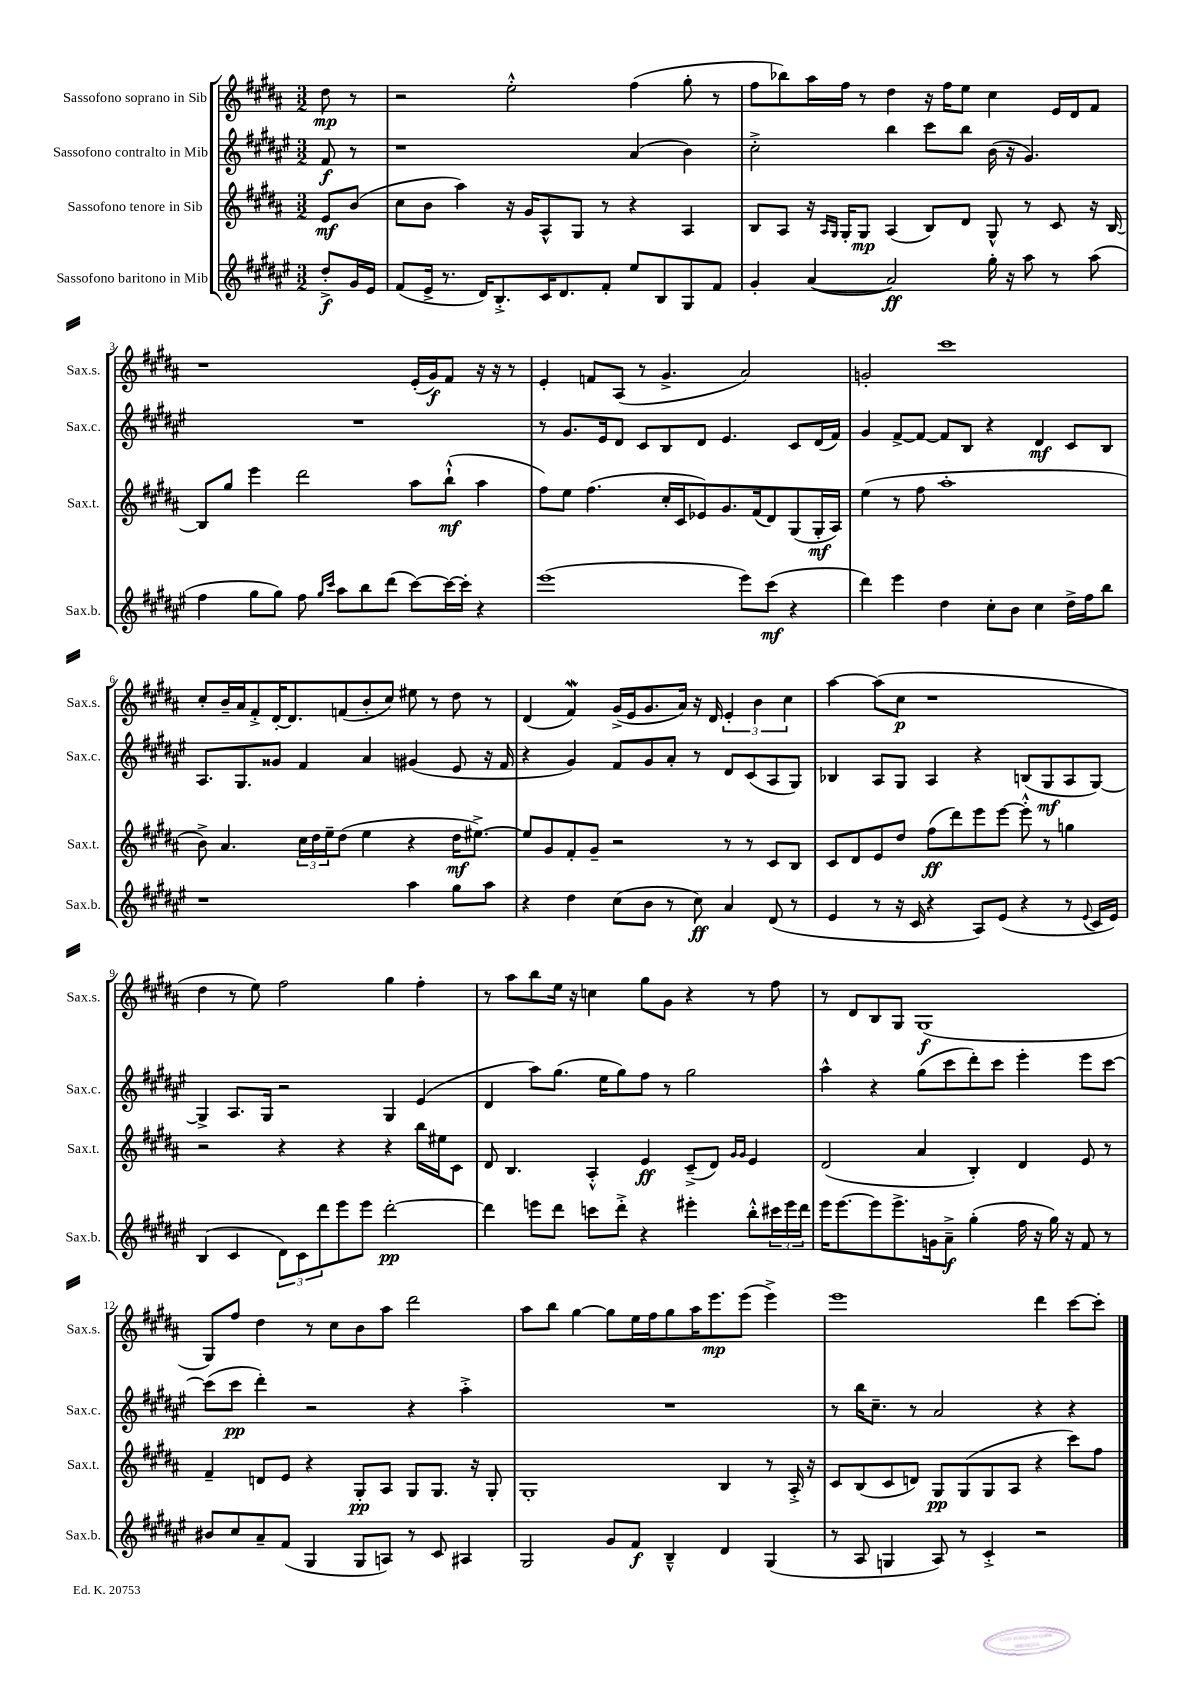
<<
\new StaffGroup <<
\new Staff = "s0" \with { instrumentName = "Sassofono soprano in Sib" shortInstrumentName = "Sax.s." } {
    \clef treble \key b \major \numericTimeSignature \time 3/2 \partial 4
    dis''8\mp r8 |
    r2 e''2-.-^ fis''4( gis''8-. r8 |
    fis''8 bes''8) ais''16 fis''16 r8 dis''4 r16 fis''16 e''8 cis''4 e'16 dis'16 fis'8 |
    r1 e'16-.( gis'16\f) fis'8 r16 r16 r8 |
    e'4-. f'8 ais8( r8 gis'4.-> ais'2) |
    g'2-. cis'''1 |
    cis''8-. b'16-- ais'16 fis'8-.-> dis'16~-. dis'8. f'8( b'8-. cis''8) eis''8 r8 dis''8 r8 |
    dis'4( fis'4\mordent) gis'16->( e'16 gis'8. ais'16) r16 dis'16 \tuplet 3/2 { e'4-. b'4 cis''4 } |
    ais''4~ ais''8( cis''8\p r1 |
    dis''4 r8 e''8) fis''2 gis''4 fis''4-. |
    r8 ais''8 b''8 e''16 r16 c''4 gis''8 gis'8 r4 r8 fis''8 |
    r8 dis'8 b8 gis8 gis1\f( |
    gis8) fis''8 dis''4 r8 cis''8 b'8 ais''8 dis'''2 |
    ais''8 b''8 gis''4~ gis''8 e''16 fis''16 gis''8 ais''16 e'''8.\mp e'''8( e'''4->) |
    e'''1 dis'''4 cis'''8~ cis'''8-. \bar "|." |
}
\new Staff = "s1" \with { instrumentName = "Sassofono contralto in Mib" shortInstrumentName = "Sax.c." } {
    \clef treble \key fis \major \numericTimeSignature \time 3/2 \partial 4
    fis'8\f r8 |
    r1 ais'4( b'4) |
    cis''2-.-> b''4 cis'''8 b''8 b'16( r16 gis'4.) |
    R1. |
    r8 gis'8. eis'16 dis'8 cis'8 b8 dis'8 eis'4. cis'8 dis'16( fis'16) |
    gis'4 fis'8~-> fis'8~ fis'8 b8 r4 dis'4\mf cis'8 b8 |
    ais8. gis8. gisis'8 fis'4 ais'4 gis'4( eis'8 r16 fis'16 |
    r4 gis'4) fis'8 gis'8 ais'8-. r8 dis'8 cis'8( ais8 gis8) |
    bes4 ais8 gis8 ais4 r4 b8( gis8\mf ais8 gis8~) |
    gis4-> ais8. gis16 r2 gis4 eis'4( |
    dis'4 ais''8) gis''8.( eis''16 gis''8) fis''8 r8 gis''2 |
    ais''4-^ r4 gis''8( cis'''8 dis'''8-.) cis'''8 eis'''4-. eis'''8 cis'''8~ |
    cis'''8( cis'''8\pp dis'''4-.) r2 r4 ais''4-.-> |
    R1. |
    r8 b''16 cis''8.-- r8 ais'2 r4 r4 \bar "|." |
}
\new Staff = "s2" \with { instrumentName = "Sassofono tenore in Sib" shortInstrumentName = "Sax.t." } {
    \clef treble \key b \major \numericTimeSignature \time 3/2 \partial 4
    e'8\mf b'8( |
    cis''8 b'8 ais''4) r16 gis'16 ais8-^ gis8 r8 r4 ais4 |
    b8 ais8 r16 \grace { ais16 gis16 } gis16-. gis8\mp ais4( b8) dis'8 gis8-^ r8 cis'8 r16 b16~ |
    b8 gis''8 e'''4 dis'''2 ais''8 b''8-!-^\mf( ais''4 |
    fis''8) e''8 fis''4.( cis''16-. cis'16 ees'8) gis'8. fis'16( dis'8) gis8( gis16-.\mf ais16) |
    e''4( r8 fis''8 ais''1-. |
    b'8->) ais'4. \tuplet 3/2 { cis''16 dis''16 e''16-- } dis''8( e''4 r4 dis''16\mf eis''8.~->) |
    eis''8 gis'8 fis'8-. gis'8-- r2 r8 r8 cis'8 b8 |
    cis'8 dis'8 e'8 dis''8 fis''8\ff( dis'''8) e'''8 e'''8~ e'''8-.-^ r8 g''4 |
    r2 r4 r4 r4 b''16 eis''16 cis'8 |
    dis'8 b4. ais4-.-^ e'4\ff cis'8--->( dis'8) \grace { gis'16 gis'16 } e'4 |
    dis'2( ais'4 b4-.) dis'4 e'8 r8 |
    fis'4-- d'8 e'8 r4 gis8-.\pp ais8 gis8 gis8. r16 gis8-. |
    gis1-. b4 r8 ais16-.-> r16 |
    cis'8 b8( cis'8 d'8) gis8\pp gis8( gis8 ais8 r4 cis'''8) fis''8 \bar "|." |
}
\new Staff = "s3" \with { instrumentName = "Sassofono baritono in Mib" shortInstrumentName = "Sax.b." } {
    \clef treble \key fis \major \numericTimeSignature \time 3/2 \partial 4
    dis''8-.->\f gis'16 eis'16 |
    fis'8( eis'16-> r8. dis'16) b8.-.-> cis'16 dis'8. fis'8-. eis''8 b8 gis8 fis'8 |
    gis'4-. ais'4~( ais'2\ff) gis''16-. r16 ais''8 r8 ais''8( |
    fis''4 gis''8 gis''8) fis''8 \grace { gis''16 cis'''16 } ais''8 b''8 dis'''8( cis'''8~) cis'''16~ cis'''16-. r4 |
    eis'''1( eis'''8) cis'''8\mf( r4 |
    dis'''4) eis'''4 dis''4 cis''8-. b'8 cis''4 dis''16-> fis''16 b''8 |
    r1 ais''4 gis''8 ais''8 |
    r4 dis''4 cis''8( b'8 r8 cis''8\ff) ais'4 dis'8( r8 |
    eis'4 r8 r16 cis'16 r4 ais8) eis'8( r4 r8 \appoggiatura { eis'8 } cis'16 eis'16) |
    b4( cis'4 \tuplet 3/2 { dis'8) cis'8 dis'''8 } eis'''8 eis'''8 dis'''2~-.\pp |
    dis'''4 e'''8 dis'''8 c'''8 dis'''8-.-> r4 eis'''4-. b''8-.-^ \tuplet 3/2 { cis'''16 eis'''16 dis'''16 } |
    eis'''16 eis'''8.~ eis'''8 eis'''8.-> g'16 ais'8--->\f gis''4-.( fis''16 r16 gis''16) r16 fis'8 r8 |
    bis'8 cis''8 ais'8-- fis'8( gis4 gis8 a8) r8 cis'8 ais4 |
    gis2 gis'8 fis'8\f b4---^ dis'4 gis4( |
    r8 ais8 g4 ais8) r8 cis'4-.-> r2 \bar "|." |
}
>>
>>
